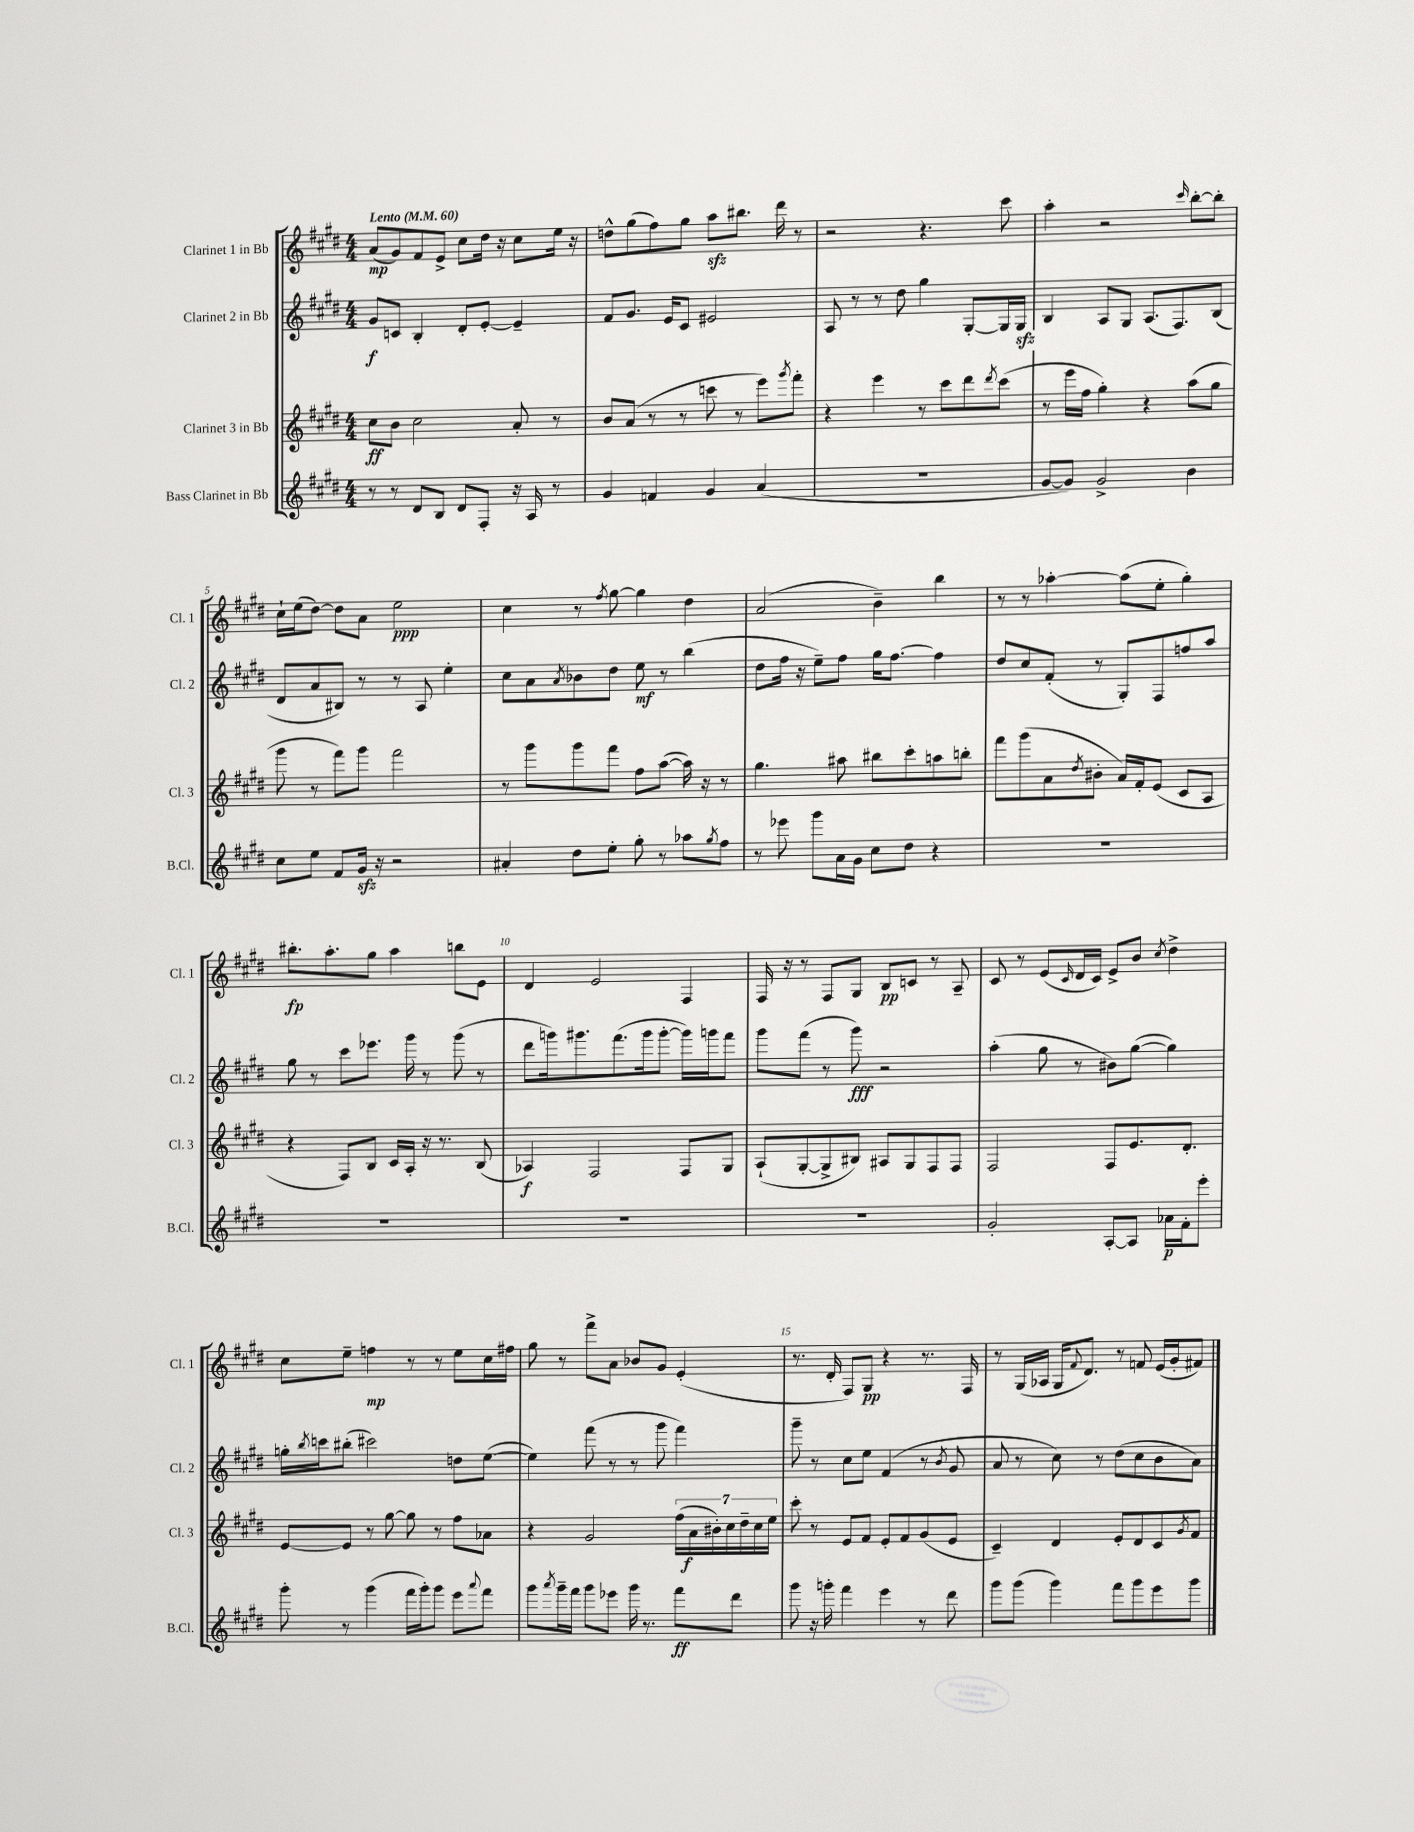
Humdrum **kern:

**kern	**kern	**kern	**kern
*staff4	*staff3	*staff2	*staff1
*clefG2	*clefG2	*clefG2	*clefG2
*k[f#c#g#d#]	*k[f#c#g#d#]	*k[f#c#g#d#]	*k[f#c#g#d#]
*M4/4	*M4/4	*M4/4	*M4/4
*MM60	*MM60	*MM60	*MM60
8r	8cc#	8g#	(8a
8r	8b	8c	8g#)
8d#	2cc#	4B'	8f#
8B	.	.	8e^
8d#	.	8d#'	8cc#
8F#'	.	[8e'	16dd#
.	.	.	16r
16r	8a'	4e~]	8cc#
16A	.	.	.
8r	8r	.	16ee
.	.	.	16r
=	=	=	=
4g#	8b	8f#	8dd^^
.	(8a	8.g#	(8gg#
4f	8r	.	8ff#)
.	.	16e	.
.	8r	8c#	8gg#
4g#	8ccc	2e#	8aa
.	8r	.	8.bb#
(4a	8eee)	.	.
.	.	.	16ddd#
.	8qggg#	.	.
.	8fff#'	.	8r
=	=	=	=
1r	4r	8A	2r
.	.	8r	.
.	4eee	8r	.
.	.	8dd#	.
.	8r	4gg#	4.r
.	8ccc#	.	.
.	8ddd#	[8G#'	.
.	8qddd#	.	.
.	(8ccc#	16G#]	8ccc#
.	.	16G#	.
=	=	=	=
[8g#	8r	4B	4aa'
8g#])	16eee	.	.
.	16ff#	.	.
2g#^	4gg#')	8A	2r
.	.	8G#	.
.	4r	(8.A	.
.	.	8.F#)	.
.	.	.	16qqccc#
4b	(8aa	.	[8bb'
.	8gg#	(8B	8bb']
=	=	=	=
8cc#	8ggg#	8d#	16cc#`
.	.	.	(16ee
8ee	8r	8a	[8dd#)
8f#	8fff#)	8B#)	8dd#]
16g#	8ggg#	8r	8a
16r	.	.	.
2r	2fff#	8r	2ee
.	.	8A	.
.	.	4ee'	.
=	=	=	=
4a#'	8r	8cc#	4cc#
.	8ggg#	8a	.
.	.	8qa	.
8dd#	8ggg#	8b-	8r
.	.	.	8qff#
8ee'	8fff#	8dd#	[8gg#
8gg#'	8ff#	8ee	4gg#]
8r	([8aa	8r	.
8aa-	16aa])	(4bb	4dd#
.	16r	.	.
8qgg#	.	.	.
8ff#	8r	.	.
=	=	=	=
8r	4.gg#	8dd#	(2a
8eee-	.	16ff#	.
.	.	16r	.
8ggg#	.	8ee~)	.
16a	8aa#	8ff#	.
16g#	.	.	.
8cc#	8bb#	16gg#	4b~)
.	.	[8.ff#	.
8dd#	8ccc#'	.	.
4r	8aa	4ff#]	4bb
.	8bb'	.	.
=	=	=	=
1r	8fff#	8dd#	8r
.	(8ggg#	8cc#	8r
.	8a	(8f#'	[4aa-'
.	8qdd#	.	.
.	8b#'	8r	.
.	16a)	8G#')	(8aa-]
.	16f#'	.	.
.	(8e	8F#	8ee'
.	8c#	8ff	4gg#')
.	8A	8aa	.
=	=	=	=
1r	4r	8gg#	8.bb#'
.	.	8r	.
.	.	.	8.aa'
.	8F#)	8ccc#	.
.	8B	8.eee-	8gg#
.	16c#	.	4aa
.	16A'	16ggg#	.
.	16r	8r	.
.	8.r	.	.
.	.	(8ggg#	8bb
.	(8B	8r	8e
=	=	=	=
1r	4A-)	8ddd#	4d#
.	.	16ggg)	.
.	.	8.ggg#	.
.	2F#	.	2e
.	.	(8.fff#	.
.	.	16ggg#	.
.	.	[8ggg#'	.
.	8F#	16ggg#])	4F#
.	.	16ggg	.
.	8G#	8fff#	.
=	=	=	=
1r	(8A`	8ggg#	16F#
.	.	.	16r
.	[8G#'	(8fff#	8r
.	8G#^]	8r	8F#
.	8B#)	8ggg#)	8G#
.	8A#	2r	8B
.	8G#	.	8c
.	8F#	.	8r
.	8F#	.	8A~
=	=	=	=
2g#'	2F#	(4aa'	8c#
.	.	.	8r
.	.	8gg#	(8e
.	.	.	16qqc#
.	.	8r	16d#
.	.	.	16c#)
[8A'	8F#	8b#)	8e^
8A]	8.e	([8gg#	8b
.	.	.	8qcc#
16a-	.	4gg#])	4dd#^
16f#'	8.d#'	.	.
8eee'	.	.	.
=	=	=	=
8ggg#'	[8e	16gg'	8cc#
.	.	8qbb	.
.	.	16ccc	.
8r	8e]	(8bb#'	8ee~
(4ggg#	8r	2ccc#)	4ff
.	[8gg#	.	.
16fff#	8gg#]	.	8r
16ggg#')	.	.	.
8ggg#	8r	.	8r
8eee	8ff#	8dd	8ee
8qqaaa	.	.	.
8fff#	8a-	([8ee	16cc#
.	.	.	16ff#
=	=	=	=
8ggg#	4r	4ee])	8gg#
8qaaa	.	.	.
16ggg#~	.	.	8r
16fff#	.	.	.
8ggg#	2g#	(8fff#	8fff#^
8eee-	.	8r	8a
16ggg#	.	8r	8b-
8.r	.	.	.
.	.	8ggg#	8g#
8fff#	(28ff#	4fff#)	(4e'
.	28a	.	.
.	28b#')	.	.
.	28cc#	.	.
8ddd#	.	.	.
.	28dd#~	.	.
.	28cc#	.	.
.	28ee	.	.
=	=	=	=
8ggg#	8ccc#'	8ggg#~	8.r
16r	8r	8r	.
16ggg'	.	.	16d#'
4fff#	8e	8cc#	8F#)
.	8f#	8ee	8G#
4eee	8e'	(4f#	4r
.	8f#	.	.
8r	(8g#	8r	8.r
.	.	8qb	.
8ddd#	8e	8g#	.
.	.	.	16F#
=	=	=	=
8ggg#	4c#~)	8a	8r
(8ggg#	.	8r	(16G#
.	.	.	16A-
4ggg#)	4d#	8cc#)	16G#
.	.	.	8qqf#
.	.	.	8.d#)
.	.	8r	.
8fff#	8e'	(8dd#	8r
8ggg#	8d#	8cc#	8f
8eee	8c#	8b	(16e
.	.	.	16g#'
.	8qg#	.	.
8ggg#	8f#	8a)	8f#)
==	==	==	==
*-	*-	*-	*-
